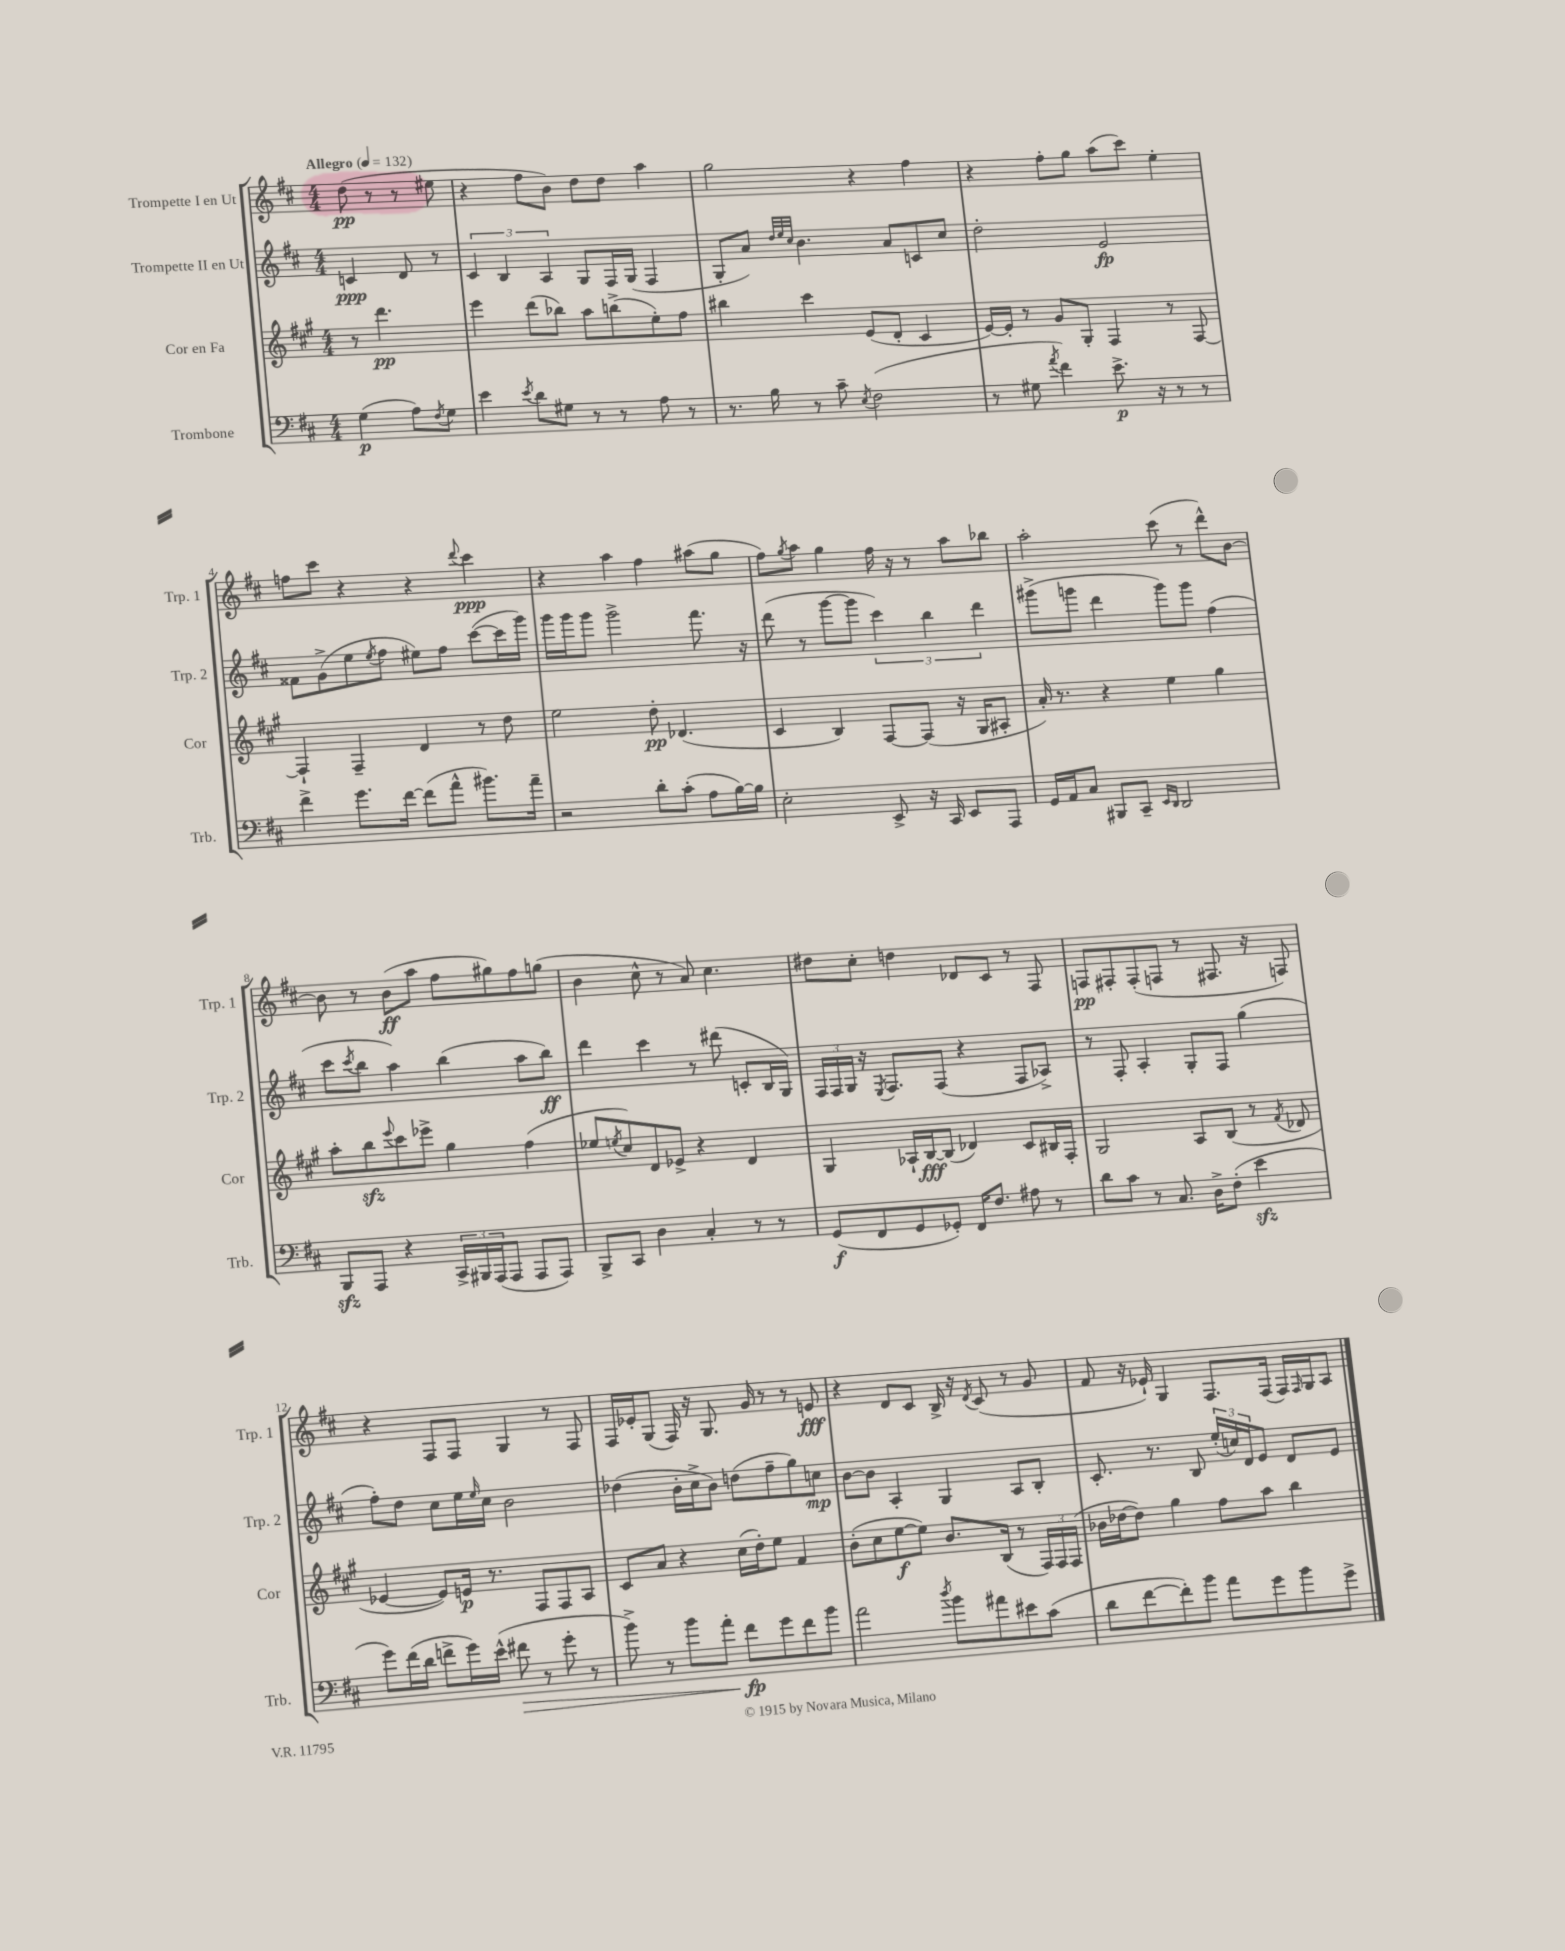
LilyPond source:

<<
\new StaffGroup <<
\new Staff = "s0" \with { instrumentName = "Trompette I en Ut" shortInstrumentName = "Trp. 1" } {
    \clef treble \key d \major \numericTimeSignature \time 4/4 \partial 2 \tempo "Allegro" 4 = 132
    d''8\pp( r8 r8 eis''8 |
    r4 fis''8 b'8) d''8 d''8 a''4 |
    g''2 r4 fis''4 |
    r4 fis''8-. g''8 a''8( cis'''8) e''4-. |
    f''8 cis'''8 r4 r4 \appoggiatura { d'''8 } cis'''4\ppp |
    r4 a''4 fis''4 ais''8( g''8 |
    fis''8) \acciaccatura { g''8 } a''8 g''4 fis''16 r16 r8 a''8 bes''8 |
    a''2-. cis'''8( r8 d'''8-^) b'8~ |
    b'8 r8 b'8\ff( a''8 fis''8 gis''8) fis''8 g''8( |
    b'4 cis''8-^ r8 a'8) cis''4. |
    dis''8 cis''8-. d''4 des'8 cis'8 r8 fis8 |
    f8\pp fis8-. fis8-.( f8 r8 fis8. r16 f8) |
    r4 fis8 fis8 g4 r8 fis8 |
    fis16 ees'16-. g8( fis16) r16 g8. g'16 r8 r8 e'8\fff |
    r4 d'8 cis'8 b16-> r16 \acciaccatura { d'8 } cis'8( r8 g'8 |
    fis'8 r16 ees'16-!) g4 fis8. fis16( fis16) \grace { fis16 } g16 a8 \bar "|." |
}
\new Staff = "s1" \with { instrumentName = "Trompette II en Ut" shortInstrumentName = "Trp. 2" } {
    \clef treble \key d \major \numericTimeSignature \time 4/4 \partial 2
    c'4\ppp d'8 r8 |
    \tuplet 3/2 { cis'4 b4 a4 } g8 fis16 g16( fis4 |
    g8-. a'8) \grace { d''32 e''32 cis''32 } b'4. a'8 c'8 cis''8 |
    d''2-. e'2\fp |
    fisis'8 g'8->( e''8 \acciaccatura { e''8 } fis''8 eis''8) fis''8 cis'''8~( cis'''16 g'''16) |
    g'''16 g'''16 g'''8 g'''2-> fis'''8. r16 |
    d'''8( r8 g'''8~ g'''8 \tuplet 3/2 { cis'''4) b''4 d'''4 } |
    gis'''8->( g'''8 d'''4 g'''8) g'''8 fis''4( |
    cis'''8 \acciaccatura { cis'''8 } b''8 a''4) b''4( a''8 b''8\ff) |
    d'''4 cis'''4 r8 dis'''8( c'8-. b16 g16) |
    \tuplet 3/2 { fis16 fis16 g16 } r16 \acciaccatura { e8 } fis8. fis8( r4 fis8 aes8->) |
    r8 fis8-. a4-. g8-. fis8 g''4( |
    fis''8-.) d''8 cis''8 e''16 \grace { e''16 } cis''16 b'2 |
    des''4( b'16-. cis''16-> b'8) d''8( fis''8-- g''8) c''8\mp |
    b'8~ b'8 a4-. g4 a8 b8-. |
    cis'8.-. r8. b8 \tuplet 3/2 { e''16-.( c''16) d'16 } e'8 d'8 e'8 \bar "|." |
}
\new Staff = "s2" \with { instrumentName = "Cor en Fa" shortInstrumentName = "Cor" } {
    \clef treble \key a \major \numericTimeSignature \time 4/4 \partial 2
    r8 d'''4.\pp |
    e'''4 d'''8( bes''8) a''8 b''8->( e''8-.) fis''8 |
    bis''4 cis'''4 e'8( d'8-. cis'4 |
    e'16~) e'16-. r8 gis'8 gis8-. fis4 r8 fis8~ |
    fis4-! fis4-- d'4 r8 d''8 |
    e''2 d''8-.\pp des'4.( |
    cis'4 b4) fis8~ fis8( r16 gis16 ais8-. |
    a'16-.) r8. r4 e''4 gis''4 |
    a''8-. b''8\sfz \appoggiatura { e'''8 } cis'''8 ees'''8-> gis''4 fis''4( |
    ees''8 \acciaccatura { e''8 } cis''8) d'8 ees'8-> r4 d'4 |
    gis4 aes16-! b16~\fff b8( des'4) cis'8 bis16 fis16-. |
    gis2 a8 b8( r8 \acciaccatura { fis'8 } des'8 |
    ees'4~ ees'8) e'16\p r8. fis8 fis8 a8 |
    cis'8 a'8 r4 cis''16( d''16-.) e''8 fis'4 |
    b'8-.( cis''8 e''8~\f e''8) b'8. b16( r8 \tuplet 3/2 { fis16) fis16 fis16( } |
    bes'16 des''16~ des''8) gis''4 fis''8 a''8 b''4 \bar "|." |
}
\new Staff = "s3" \with { instrumentName = "Trombone" shortInstrumentName = "Trb." } {
    \clef bass \key d \major \numericTimeSignature \time 4/4 \partial 2
    g4\p( a8) \acciaccatura { fis8 } g8 |
    e'4 \acciaccatura { e'8 } d'8 gis8 r8 r8 a8 r8 |
    r8. b16 r8 cis'8-- \acciaccatura { e8 } fis2( |
    r8 gis8 \acciaccatura { a'8 } fis'4) e'8.->\p r16 r8 r8 |
    fis'4-> g'8. fis'16~ fis'8( a'8-^ bis'8.) a'16-- |
    r2 d'8-. cis'8-.( a8 b16~) b16 |
    e2-. e,8-> r16 cis,16 e,8 a,,8 |
    g,16 a,16 cis8 bis,,8 cis,8-- \grace { e,16 d,16 } d,2 |
    b,,8\sfz a,,8 r4 \tuplet 3/2 { cis,16-> bis,,16 a,,16( } a,,8 a,,8 a,,8) |
    b,,8-> cis,8 d4 cis4-. r8 r8 |
    g,8\f( fis,8 g,8 ges,8-.) fis,16 fis8. ais8 r8 |
    d'8 cis'8 r8 cis8. d16-> fis8-.( e'4\sfz |
    g'8) fis'16( d'16 f'8-> g'16) e'16-^( fis'8\> r8 g'8-. r8 |
    b'8->) r8 b'8 a'8-. fis'8\fp\! g'8 fis'8 b'8 |
    a'2 \acciaccatura { d''8 } b'8 ais'8 eis'8 cis'8( |
    d'8 fis'8~ fis'8-.) b'8 a'8 g'8 b'8 g'8-> \bar "|." |
}
>>
>>
